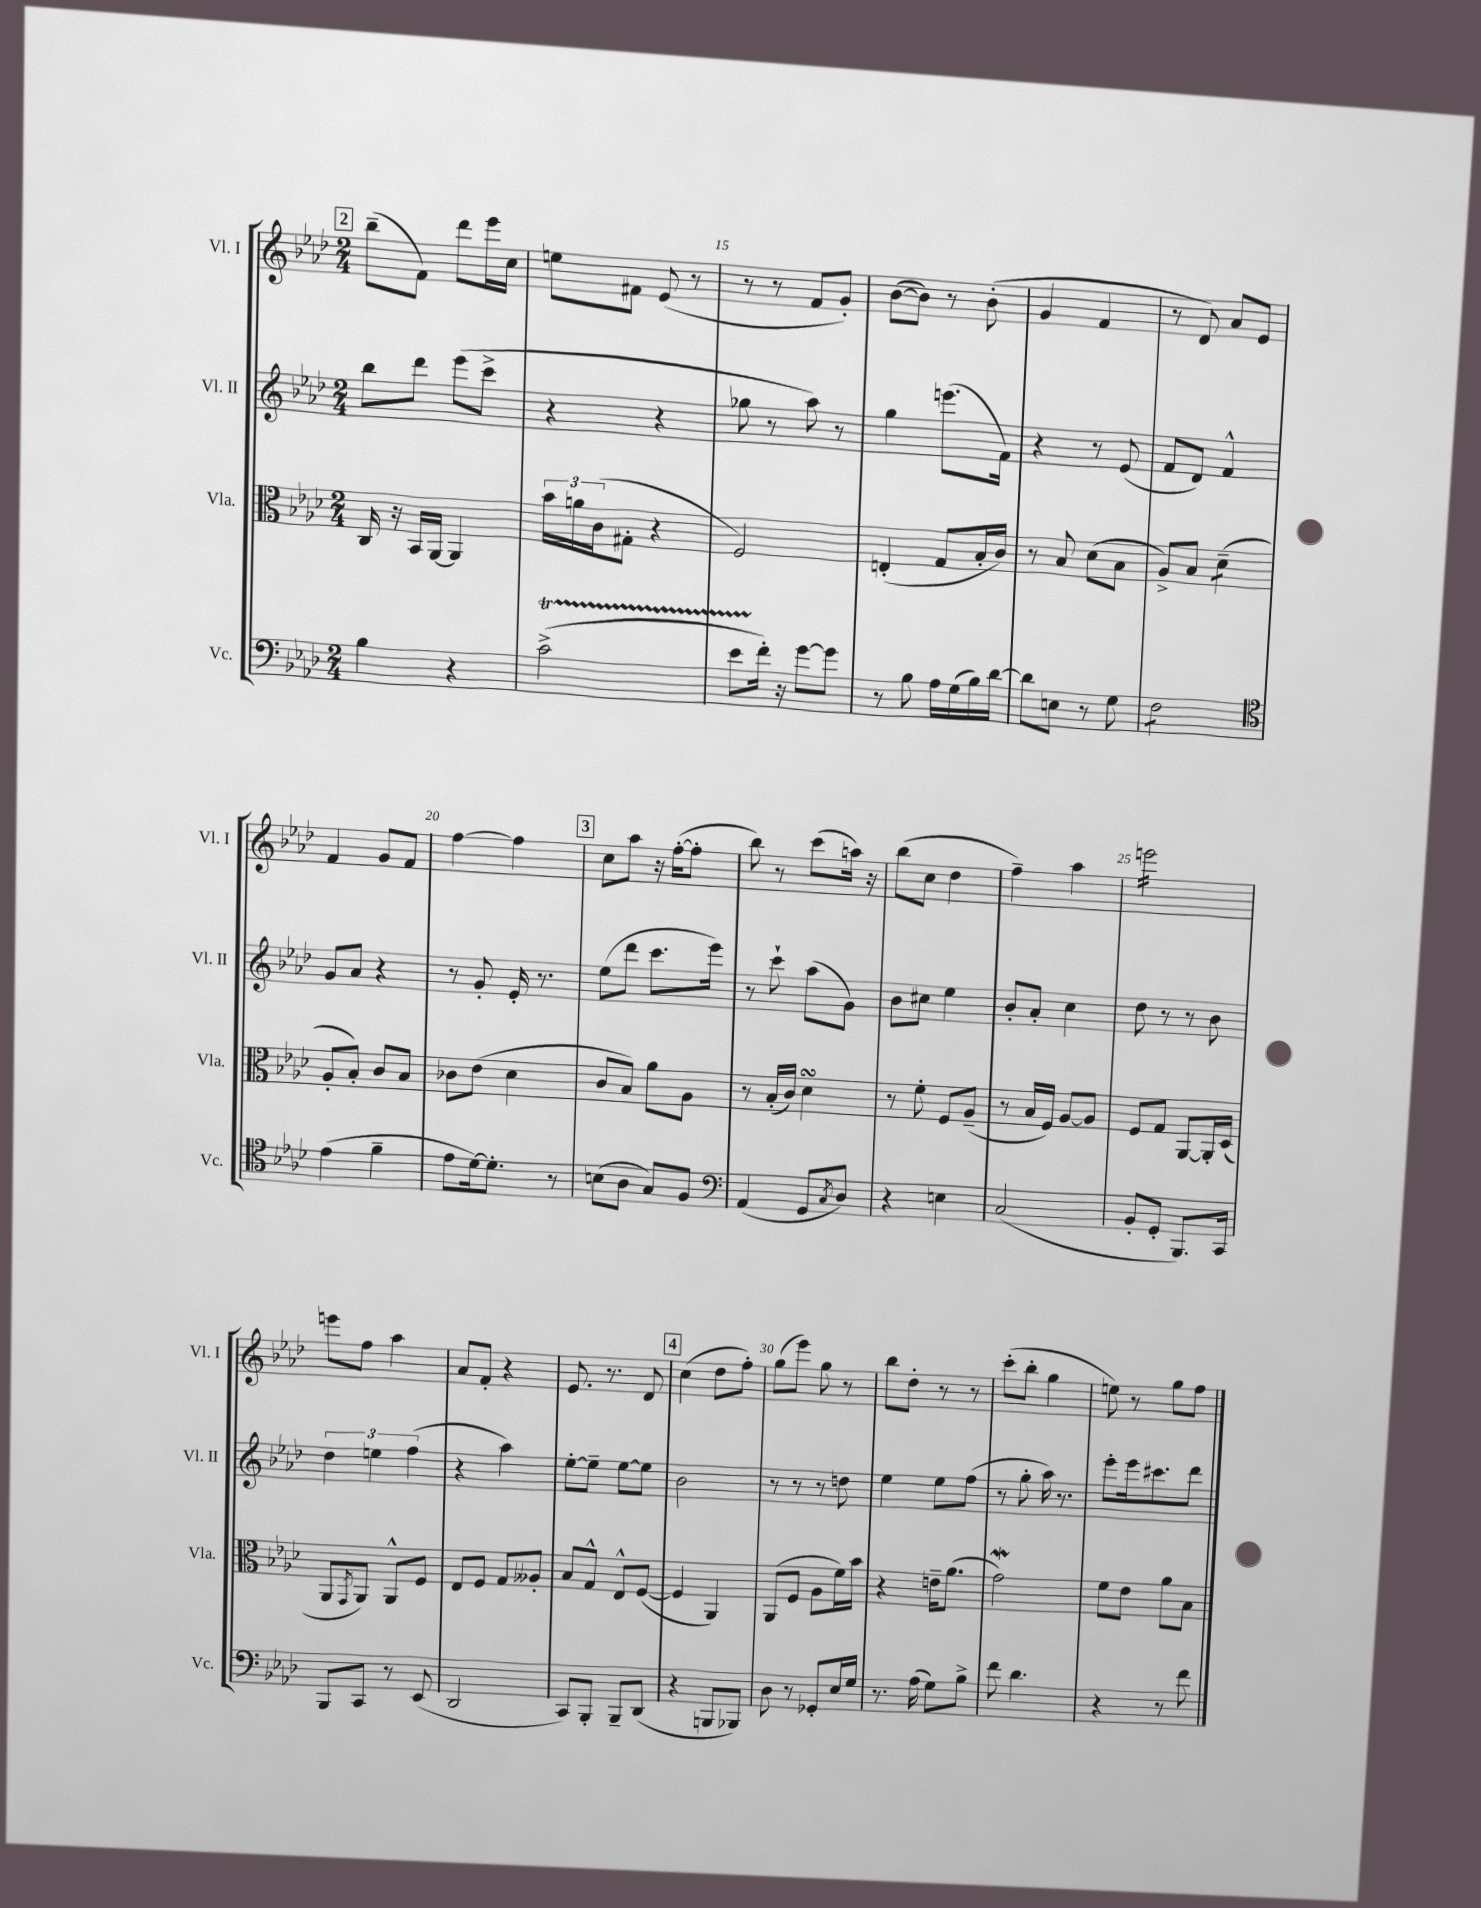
<<
\new StaffGroup <<
\new Staff = "s0" \with { instrumentName = "Vl. I" shortInstrumentName = "Vl. I" } {
    \clef treble \key aes \major \numericTimeSignature \time 2/4
    \mark \markup { \box "2" } bes''8--( f'8) des'''8 ees'''16 c''16 |
    e''8 fis'8 ees'8( r8 |
    r8 r8 f'8 g'8-.) |
    bes'8~( bes'8) r8 bes'8-.( |
    g'4 f'4 |
    r8 des'8) aes'8 ees'8 |
    f'4 g'8 f'8 |
    f''4~ f''4 |
    \mark \markup { \box "3" } c''8 aes''8 r16 f''16~-.( f''8-. |
    bes''8) r8 c'''8( a''16) r16 |
    bes''8( c''8 des''4 |
    f''4--) aes''4 |
    e'''2:16 |
    e'''8 f''8 aes''4 |
    aes'8 f'8-. r4 |
    ees'8. r8. des'8 |
    \mark \markup { \box "4" } c''4( des''8 f''8-.) |
    g''8( ees'''8) g''8 r8 |
    bes''8 des''8-. r8 r8 |
    c'''8-.( bes''8-. g''4 |
    e''8) r8 g''8 f''8 \bar "|." |
}
\new Staff = "s1" \with { instrumentName = "Vl. II" shortInstrumentName = "Vl. II" } {
    \clef treble \key aes \major \numericTimeSignature \time 2/4
    \mark \markup { \box "2" } bes''8 des'''8 ees'''8( c'''8-> |
    r4 r4 |
    ges''8 r8 aes''8) r8 |
    g''4 e'''8.( f'16) |
    r4 r8 ees'8( |
    f'8 des'8) f'4-^ |
    g'8 aes'8 r4 |
    r8 g'8-. ees'16-. r8. |
    \mark \markup { \box "3" } ees''8( des'''8 c'''8. ees'''16) |
    r8 c'''8-! aes''8( g'8) |
    bes'8 cis''8 ees''4 |
    bes'8-. aes'8-. c''4 |
    des''8 r8 r8 bes'8 |
    \tuplet 3/2 { des''4 e''4 f''4( } |
    r4 aes''4) |
    ees''8~-. ees''8-- ees''8~ ees''8 |
    \mark \markup { \box "4" } bes'2 |
    r8 r8 r8 d''8 |
    ees''4 ees''8 f''8( |
    r8 g''8-. aes''16) r8. |
    ees'''8-. ees'''16 cis'''8. des'''8 \bar "|." |
}
\new Staff = "s2" \with { instrumentName = "Vla." shortInstrumentName = "Vla." } {
    \clef alto \key aes \major \numericTimeSignature \time 2/4
    \mark \markup { \box "2" } c16 r16 bes,16 aes,16~ aes,4 |
    \tuplet 3/2 { bes'16 a'16 c'16( } gis8-. r4 |
    f2) |
    e4-.( g8 bes16-. c'16) |
    r8 bes8 des'8( bes8 |
    aes8->) bes8 des'4:8--( |
    aes8-. bes8-.) c'8 bes8 |
    ces'8 ees'8( des'4 |
    \mark \markup { \box "3" } c'8 bes8) aes'8 aes8 |
    r8 bes16-.( c'16) des'4\turn |
    r8 f'8-. f8 aes8--( |
    r8 bes16 f16) aes8~ aes8 |
    f8 g8 aes,8~ aes,16-. des16( |
    aes,8 \acciaccatura { g,8 } aes,8) aes,8-^ f8 |
    ees8 f8 g8 aeses8-. |
    bes8 g8-^ ees8-^ f8~( |
    \mark \markup { \box "4" } f4 aes,4) |
    aes,8( f8 aes8 f'16) bes'16 |
    r4 e'16-- aes'8.( |
    g'2\mordent) |
    f'8 ees'8 aes'8 bes8 \bar "|." |
}
\new Staff = "s3" \with { instrumentName = "Vc." shortInstrumentName = "Vc." } {
    \clef bass \key aes \major \numericTimeSignature \time 2/4
    \mark \markup { \box "2" } bes4 r4 |
    c'2->\startTrillSpan( |
    ees'8 f'16-.\stopTrillSpan) r16 g'8~ g'8 |
    r8 bes8 aes16 g16( bes16) des'16~ |
    des'8 e8 r8 g8 |
    f2:8 |
    \clef tenor ees'4( f'4-- |
    ees'8 des'16~) des'8.-. r8 |
    \mark \markup { \box "3" } b8( aes8 g8) f8 |
    \clef bass aes,4( g,8 \acciaccatura { c8 } des8) |
    r4 e4 |
    c2( |
    bes,8-. g,8-. bes,,8.) c,16 |
    bes,,8 c,8 r8 ees,8( |
    des,2 |
    c,8) bes,,8-. bes,,8-- des,8( |
    \mark \markup { \box "4" } r4 b,,8 bes,,8) |
    des8 r8 ges,8-. ees16 g16 |
    r8. aes16( g8) bes8-> |
    f'8 des'4. |
    r4 r8 f'8 \bar "|." |
}
>>
>>
\layout { \context { \Score currentBarNumber = #13 \override BarNumber.break-visibility = ##(#f #t #t) barNumberVisibility = #(every-nth-bar-number-visible 5) } }
